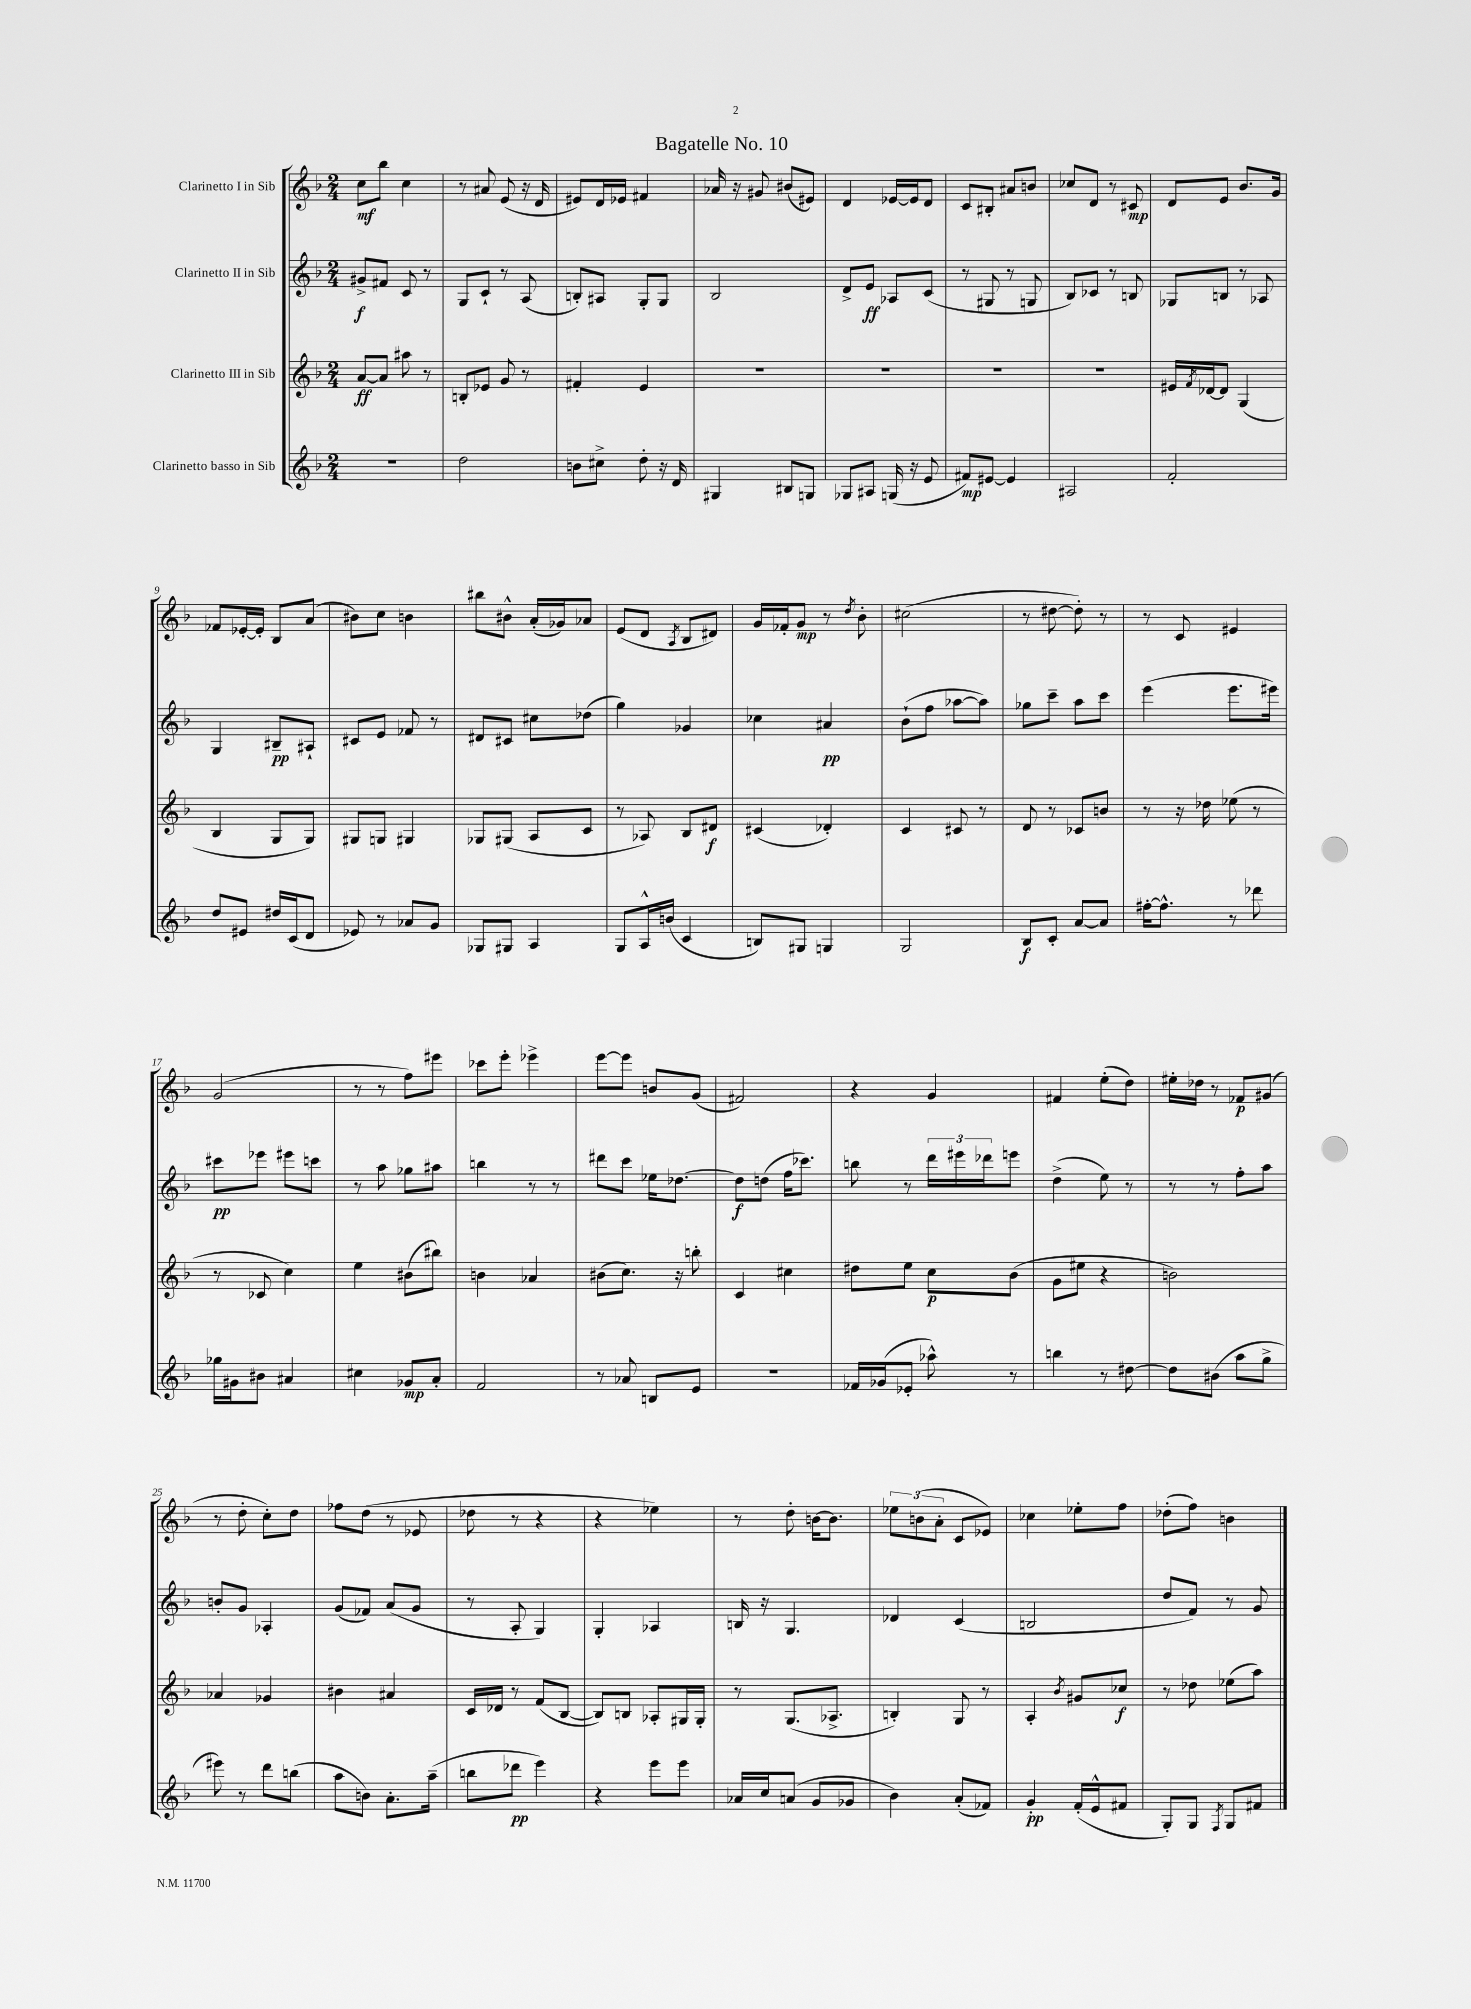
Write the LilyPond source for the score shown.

\header { title = "Bagatelle No. 10" }
<<
\new StaffGroup <<
\new Staff = "s0" \with { instrumentName = "Clarinetto I in Sib" } {
    \clef treble \key f \major \numericTimeSignature \time 2/4
    c''8\mf bes''8 c''4 |
    r8 ais'8 e'8( r16 d'16 |
    eis'8) d'16 ees'16 fis'4 |
    aes'16 r16 gis'8 bis'8( eis'8) |
    d'4 ees'16~ ees'16 d'8 |
    c'8 bis8-. ais'8 b'8 |
    ces''8 d'8 r8 cis'8\mp |
    d'8 e'8 bes'8. g'16 |
    fes'8 ees'16~-. ees'16-. bes8 a'8( |
    bis'8) c''8 b'4 |
    bis''8 bis'8-^ a'16-.( ges'16) aes'8 |
    e'8( d'8 \acciaccatura { a8 } bes8 dis'8) |
    g'16 fes'16-. g'8\mp r8 \acciaccatura { d''8 } bes'8-. |
    cis''2( |
    r8 dis''8~ dis''8-.) r8 |
    r8 c'8 eis'4 |
    g'2( |
    r8 r8 f''8) eis'''8 |
    ces'''8 e'''8-. ees'''4-> |
    e'''8~ e'''8 b'8 g'8( |
    fis'2) |
    r4 g'4 |
    fis'4 e''8-.( d''8) |
    eis''16-. des''16 r8 fes'8\p gis'8( |
    r8 d''8-. c''8-.) d''8 |
    fes''8 d''8( r8 ees'8 |
    des''8 r8 r4 |
    r4 ees''4) |
    r8 d''8-. b'16~ b'8. |
    \tuplet 3/2 { ees''8 b'8( a'8-. } c'8 ees'8) |
    ces''4 ees''8-. f''8 |
    des''8-.( f''8) b'4 \bar "|." |
}
\new Staff = "s1" \with { instrumentName = "Clarinetto II in Sib" } {
    \clef treble \key f \major \numericTimeSignature \time 2/4
    gis'8->\f fis'8 c'8 r8 |
    g8 c'8-! r8 a8( |
    b8-.) ais8 g8-. g8 |
    bes2 |
    d'8-> e'8\ff aes8 c'8( |
    r8 gis8 r8 g8 |
    bes8) ces'8 r8 b8 |
    ges8 b8 r8 aes8 |
    g4 bis8--\pp ais8-! |
    cis'8 e'8 fes'8 r8 |
    dis'8 cis'8 cis''8 des''8( |
    g''4) ges'4 |
    ces''4 ais'4\pp |
    bes'8-!( f''8 aes''8~ aes''8) |
    ges''8 c'''8-- a''8 c'''8 |
    e'''4( e'''8. eis'''16) |
    cis'''8\pp ees'''8 eis'''8 c'''8 |
    r8 a''8 ges''8 ais''8 |
    b''4 r8 r8 |
    dis'''8 c'''8 ees''16 des''8.~ |
    des''8\f d''8( f''16 ces'''8.) |
    b''8 r8 \tuplet 3/2 { d'''16 eis'''16 des'''16 } e'''8 |
    d''4->( e''8) r8 |
    r8 r8 f''8-. a''8 |
    b'8-. g'8 aes4-. |
    g'8( fes'8) a'8( g'8 |
    r8 a8-. g4) |
    g4-. aes4 |
    b16 r16 g4. |
    des'4 c'4( |
    b2 |
    d''8 f'8) r8 g'8 \bar "|." |
}
\new Staff = "s2" \with { instrumentName = "Clarinetto III in Sib" } {
    \clef treble \key f \major \numericTimeSignature \time 2/4
    a'8~\ff a'8 ais''8 r8 |
    b8-. ees'8 g'8 r8 |
    fis'4-. e'4 |
    R2 |
    R2 |
    R2 |
    R2 |
    eis'16 \acciaccatura { f'8 } des'16~ des'8 g4( |
    bes4 g8 g8) |
    gis8 g8 gis4 |
    ges8 gis8( a8 c'8 |
    r8 aes8) bes8 dis'8\f |
    cis'4( des'4-.) |
    c'4 cis'8 r8 |
    d'8 r8 ces'8 b'8 |
    r8 r16 des''16 ees''8( r8 |
    r8 ces'8 c''4) |
    e''4 bis'8( bis''8) |
    b'4 aes'4 |
    bis'8( c''8.) r16 b''8-. |
    c'4 cis''4 |
    dis''8 e''8 c''8\p bes'8( |
    g'8 eis''8 r4 |
    b'2) |
    aes'4 ges'4 |
    bis'4 ais'4 |
    c'16 des'16 r8 f'8( bes8~ |
    bes8) b8 aes8-. gis16 gis16-. |
    r8 g8.( aes8.-> |
    b4-.) g8 r8 |
    a4-. \acciaccatura { bes'8 } gis'8 ces''8\f |
    r8 des''8 ees''8( a''8) \bar "|." |
}
\new Staff = "s3" \with { instrumentName = "Clarinetto basso in Sib" } {
    \clef treble \key f \major \numericTimeSignature \time 2/4
    R2 |
    d''2 |
    b'8 cis''8-> d''8-. r16 d'16 |
    gis4 bis8 g8 |
    ges8 ais8 g16( r16 e'8 |
    fis'8\mp) eis'8~ eis'4 |
    ais2 |
    f'2-. |
    d''8 eis'8 dis''16 c'16( d'8 |
    ees'8) r8 aes'8 g'8 |
    ges8 gis8 a4 |
    g8 a16-^ b'16( c'4 |
    b8) gis8 g4 |
    g2 |
    bes8\f c'8-. a'8~ a'8 |
    fis''16~-. fis''8.-^ r8 des'''8 |
    ges''16 gis'16 bis'8 ais'4 |
    cis''4 ges'8\mp a'8-. |
    f'2 |
    r8 aes'8 b8 e'8 |
    R2 |
    fes'16 ges'16( ees'8-. aes''8-^) r8 |
    b''4 r8 dis''8~ |
    dis''8 bis'8( a''8 g''8-> |
    eis'''8) r8 d'''8 b''8( |
    a''8 b'8) a'8.-. a''16--( |
    b''8 des'''8\pp e'''4) |
    r4 e'''8 e'''8 |
    aes'16 c''16 a'8( g'8 ges'8 |
    bes'4) a'8-.( fes'8) |
    g'4-.\pp f'16-.( e'16-^ fis'8 |
    g8-.) g8 \acciaccatura { f8 } g8 fis'8 \bar "|." |
}
>>
>>
